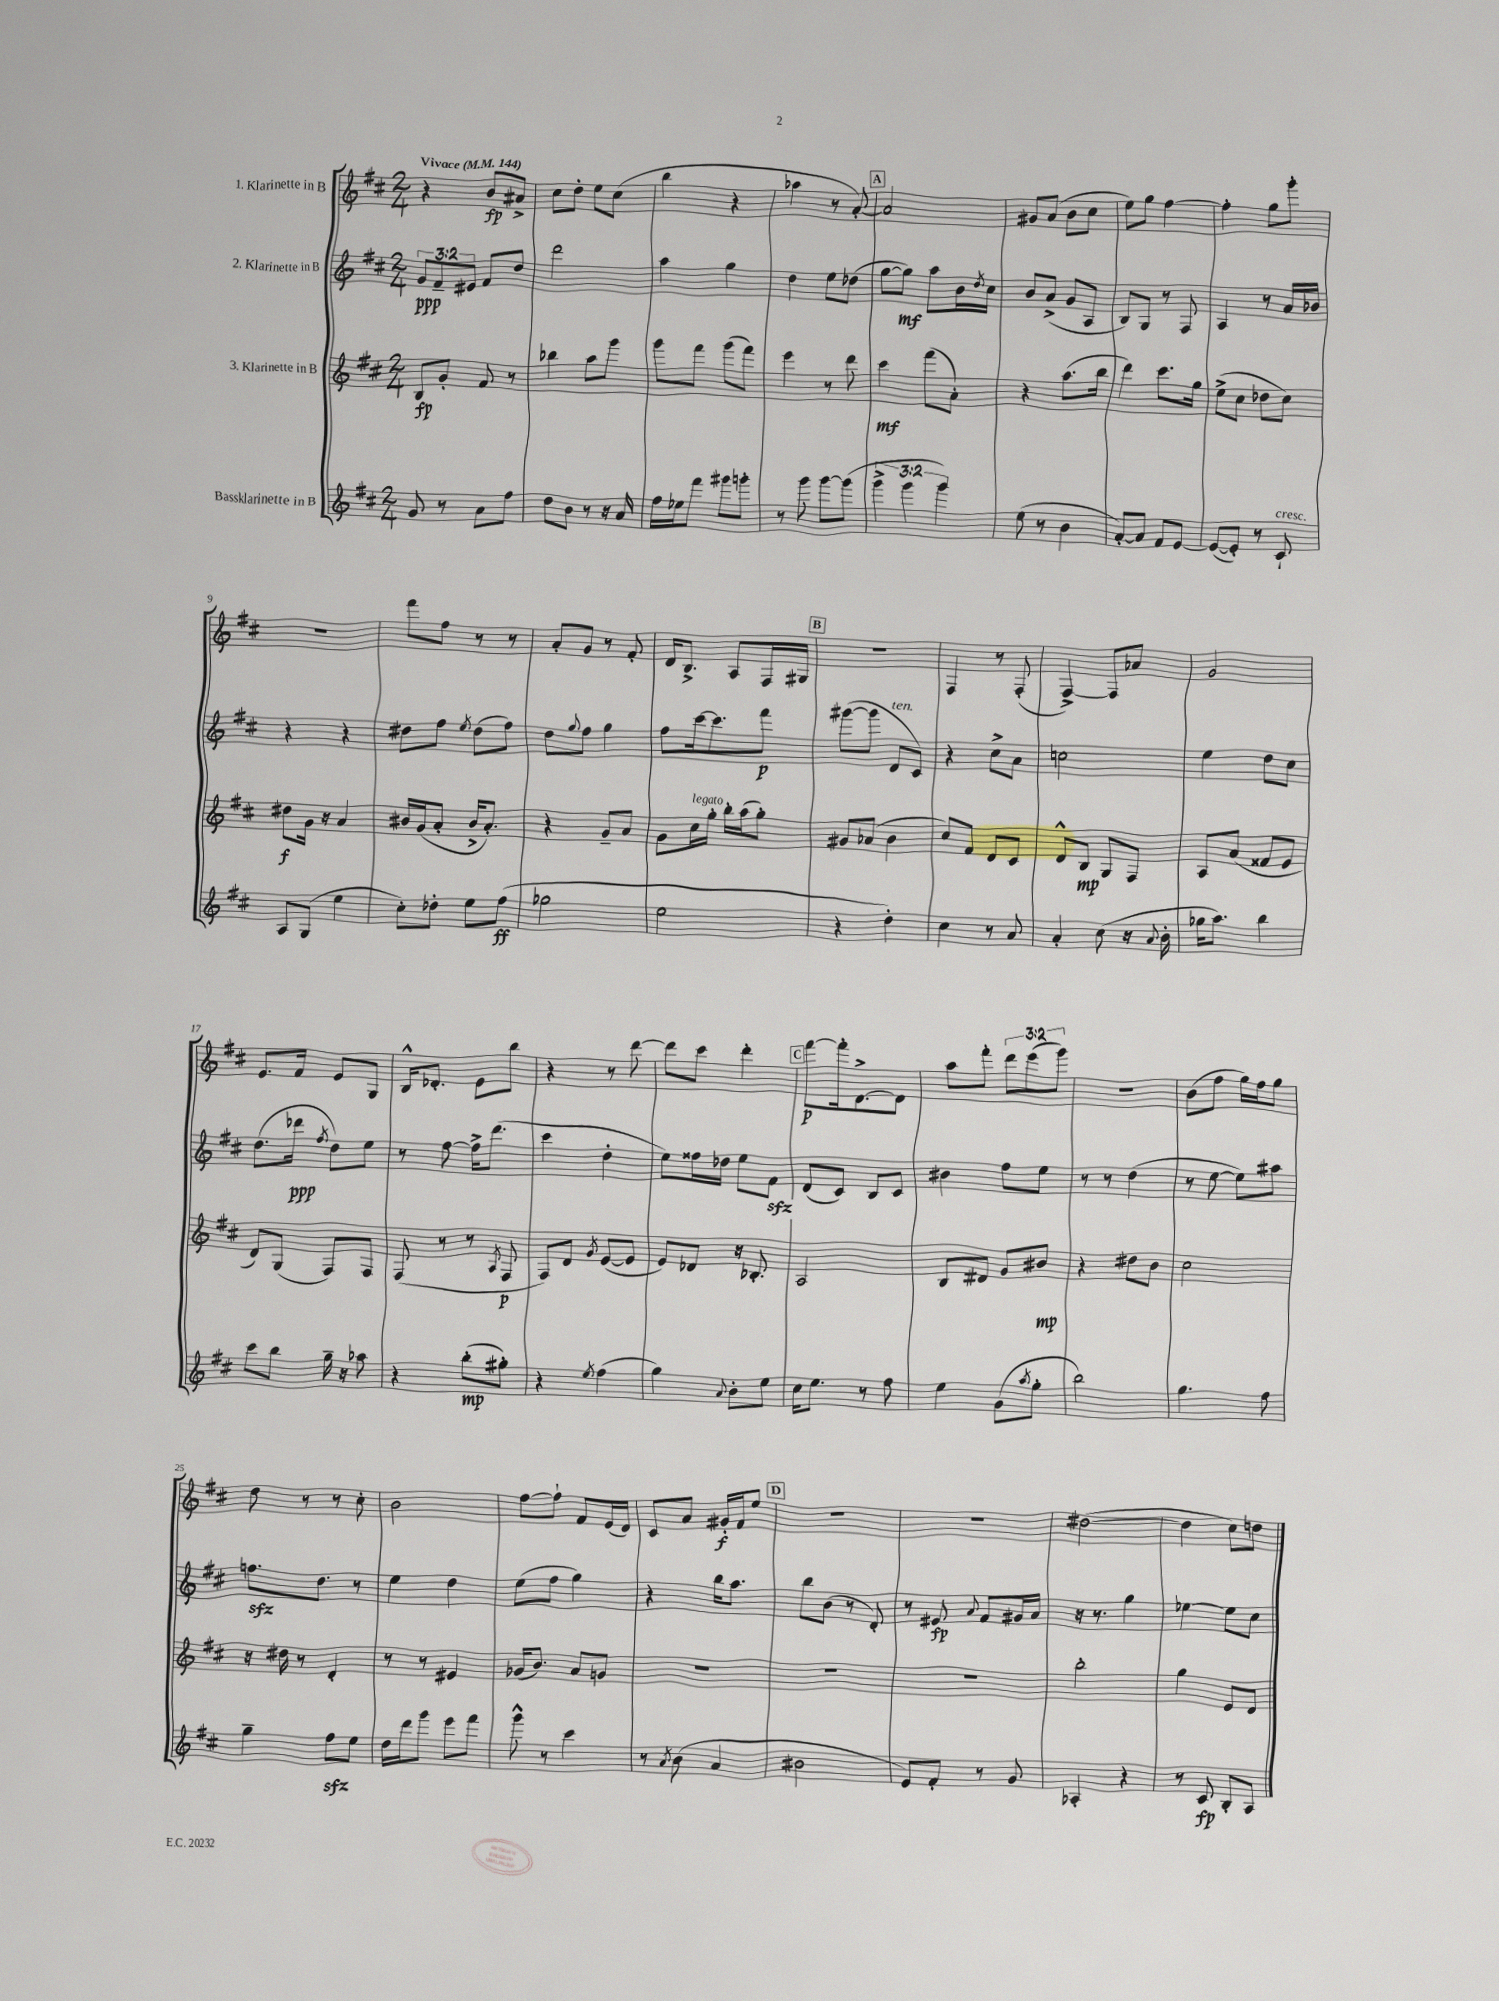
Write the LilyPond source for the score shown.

<<
\new StaffGroup <<
\new Staff = "s0" \with { instrumentName = "1. Klarinette in B" } {
    \clef treble \key d \major \numericTimeSignature \time 2/4 \override Staff.TupletNumber.text = #tuplet-number::calc-fraction-text \tempo "Vivace" 4 = 144
    r4 b'8\fp ais'8-> |
    cis''8 d''8-. e''8 cis''8( |
    b''4 r4 |
    aes''4 r8 a'8~-.) |
    \mark \markup { \box "A" } a'2 |
    gis'8 a'8( b'8 cis''8 |
    e''8) g''8 fis''4~ |
    fis''4-. g''8 g'''8-. |
    r2 |
    fis'''8 fis''8 r8 r8 |
    a'8-. g'8 r8 fis'8-. |
    d'16 b8.-> a8 fis16 gis16 |
    \mark \markup { \box "B" } R2 |
    fis4 r8 fis8-.( |
    fis4~->) fis8 aes'8 |
    g'2 |
    e'8. fis'16 e'8 g8 |
    b16-^ des'8.-. e'8 b''8 |
    r4 r8 d'''8~ |
    d'''8 cis'''8 d'''4-. |
    \mark \markup { \box "C" } fis'''8~\p fis'''16-. d'8.~-> d'8 |
    a''8 fis'''8-. \tuplet 3/2 { d'''8 e'''8( g'''8) } |
    r2 |
    b'8( fis''8 g''16) fis''16 g''8 |
    d''8 r8 r8 cis''8-. |
    b'2 |
    fis''8~ fis''8-! fis'8 e'16( d'16) |
    cis'8 a'8 gis'16-.\f fis'16 e''8 |
    \mark \markup { \box "D" } R2 |
    R2 |
    dis''2~( |
    dis''4 cis''8) d''8 \bar "|." |
}
\new Staff = "s1" \with { instrumentName = "2. Klarinette in B" } {
    \clef treble \key d \major \numericTimeSignature \time 2/4 \override Staff.TupletNumber.text = #tuplet-number::calc-fraction-text
    \tuplet 3/2 { g'8\ppp fis'8-- eis'8 } fis'8 d''8 |
    d'''2 |
    a''4 g''4 |
    d''4 e''8 des''8( |
    \mark \markup { \box "A" } g''8~ g''8\mf) a''8 b'16 \acciaccatura { d''8 } cis''16 |
    b'8 a'8->( g'8 a8 |
    b8) g8 r8 fis8 |
    a4 r8 a'16 bes'16 |
    r4 r4 |
    dis''8 fis''8 \acciaccatura { e''8 } dis''8( fis''8) |
    d''8 \appoggiatura { g''8 } fis''8 g''4 |
    fis''8 cis'''16~ cis'''8. fis'''8\p |
    \mark \markup { \box "B" } gis'''8~( gis'''8 d'8^\markup { \italic "ten." } cis'8) |
    r4 cis''8-> a'8 |
    c''2 |
    e''4 d''8 cis''8 |
    d''8.( des'''16\ppp \acciaccatura { fis''8 } d''8) e''8 |
    r8 fis''8~ fis''16-> d'''8.( |
    cis'''4 d''4-. |
    e''8) fisis''16 des''16 e''8 fis'8\sfz |
    \mark \markup { \box "C" } d'8( cis'8) b8 cis'8 |
    bis'4 fis''8 e''8 |
    r8 r8 d''4( |
    r8 e''8~ e''8) ais''8 |
    f''8.\sfz d''8. r8 |
    e''4 d''4 |
    e''8( fis''8 g''4) |
    r4 b''16 a''8. |
    \mark \markup { \box "D" } b''8 b'8( r8 d'8-.) |
    r8 eis'8\fp \appoggiatura { a'8 } fis'8 gis'16 a'16 |
    r16 r8. g''4 |
    ees''4~ ees''8 cis''8 \bar "|." |
}
\new Staff = "s2" \with { instrumentName = "3. Klarinette in B" } {
    \clef treble \key d \major \numericTimeSignature \time 2/4
    b8\fp g'8-. fis'8 r8 |
    bes''4 a''8 g'''8 |
    g'''8 fis'''8 g'''8( fis'''8) |
    e'''4 r8 d'''8 |
    \mark \markup { \box "A" } cis'''4\mf fis'''8( a'8-.) |
    r4 a''8.( b''16 |
    d'''4) cis'''8. g''16 |
    e''8->( cis''8 des''8 cis''8) |
    dis''8\f g'16 r16 a'4 |
    bis'16 g'16( a'8-. bis'16-> a'8.-.) |
    r4 g'8-- a'8 |
    g'8 cis''16^\markup { \italic "legato" } g''16-. b''16-. a''16( g''8-.) |
    \mark \markup { \box "B" } gis'8 aes'8( b'4 |
    cis''8) fis'8 d'8 cis'8 |
    d'8-^ b8\mp g8 fis8 |
    a8 a'8( fisis'8 e'8 |
    d'8) g8( fis8) fis8 |
    fis8( r8 r8 \acciaccatura { a8 } fis8\p |
    fis8) d'8 \acciaccatura { g'8 } e'8~( e'8 |
    e'8) des'8 r16 bes8.-. |
    \mark \markup { \box "C" } a2 |
    b8 dis'8 g'8 bis'8\mp |
    r4 dis''8 b'8 |
    cis''2 |
    r16 dis''16 r8 d'4-. |
    r8 r8 eis'4 |
    ges'16( b'8.) a'8 g'8 |
    R2 |
    \mark \markup { \box "D" } R2 |
    R2 |
    b''2-. |
    g''4 e'8 d'8 \bar "|." |
}
\new Staff = "s3" \with { instrumentName = "Bassklarinette in B" } {
    \clef treble \key d \major \numericTimeSignature \time 2/4 \override Staff.TupletNumber.text = #tuplet-number::calc-fraction-text
    g'8 r8 a'8 fis''8 |
    d''8 b'8 r8 r16 a'16 |
    fis''16 ees''16 fis'''8 gis'''8 g'''8-. |
    r8 g'''8 g'''8~ g'''8( |
    \mark \markup { \box "A" } \tuplet 3/2 { g'''4-> g'''4 g'''4) } |
    e''8( r8 b'4 |
    a'8~-.) a'8 fis'8 e'8~ |
    e'8~( e'8-.) r8 cis'8-!^\markup { \italic "cresc." } |
    a8 g8( e''4 |
    cis''8-.) des''8-. e''8 fis''8\ff( |
    ges''2 |
    e''2 |
    \mark \markup { \box "B" } r4 d''4-.) |
    cis''4 r8 a'8 |
    a'4-. cis''8( r16 \appoggiatura { a'8 } b'16-. |
    ges''16 a''8.) b''4 |
    cis'''8 b''8 g''16-- r16 aes''8 |
    r4 b''8-.\mp( gis''8-.) |
    r4 \acciaccatura { e''8 } fis''4( |
    g''4) \appoggiatura { a'8 } b'8-. e''8 |
    \mark \markup { \box "C" } cis''16 e''8. r8 fis''8 |
    e''4 g'8( \acciaccatura { a''8 } g''8-. |
    b''2) |
    g''4. fis''8 |
    g''4-- fis''8\sfz e''8 |
    d''16 d'''16 g'''8 e'''8 fis'''8 |
    g'''8-^ r8 cis'''4 |
    r8 \acciaccatura { a'8 } b'8( a'4 |
    \mark \markup { \box "D" } bis'2 |
    e'8) fis'8-. r8 g'8 |
    aes4-. r4 |
    r8 cis'8\fp b8-. a8 \bar "|." |
}
>>
>>
